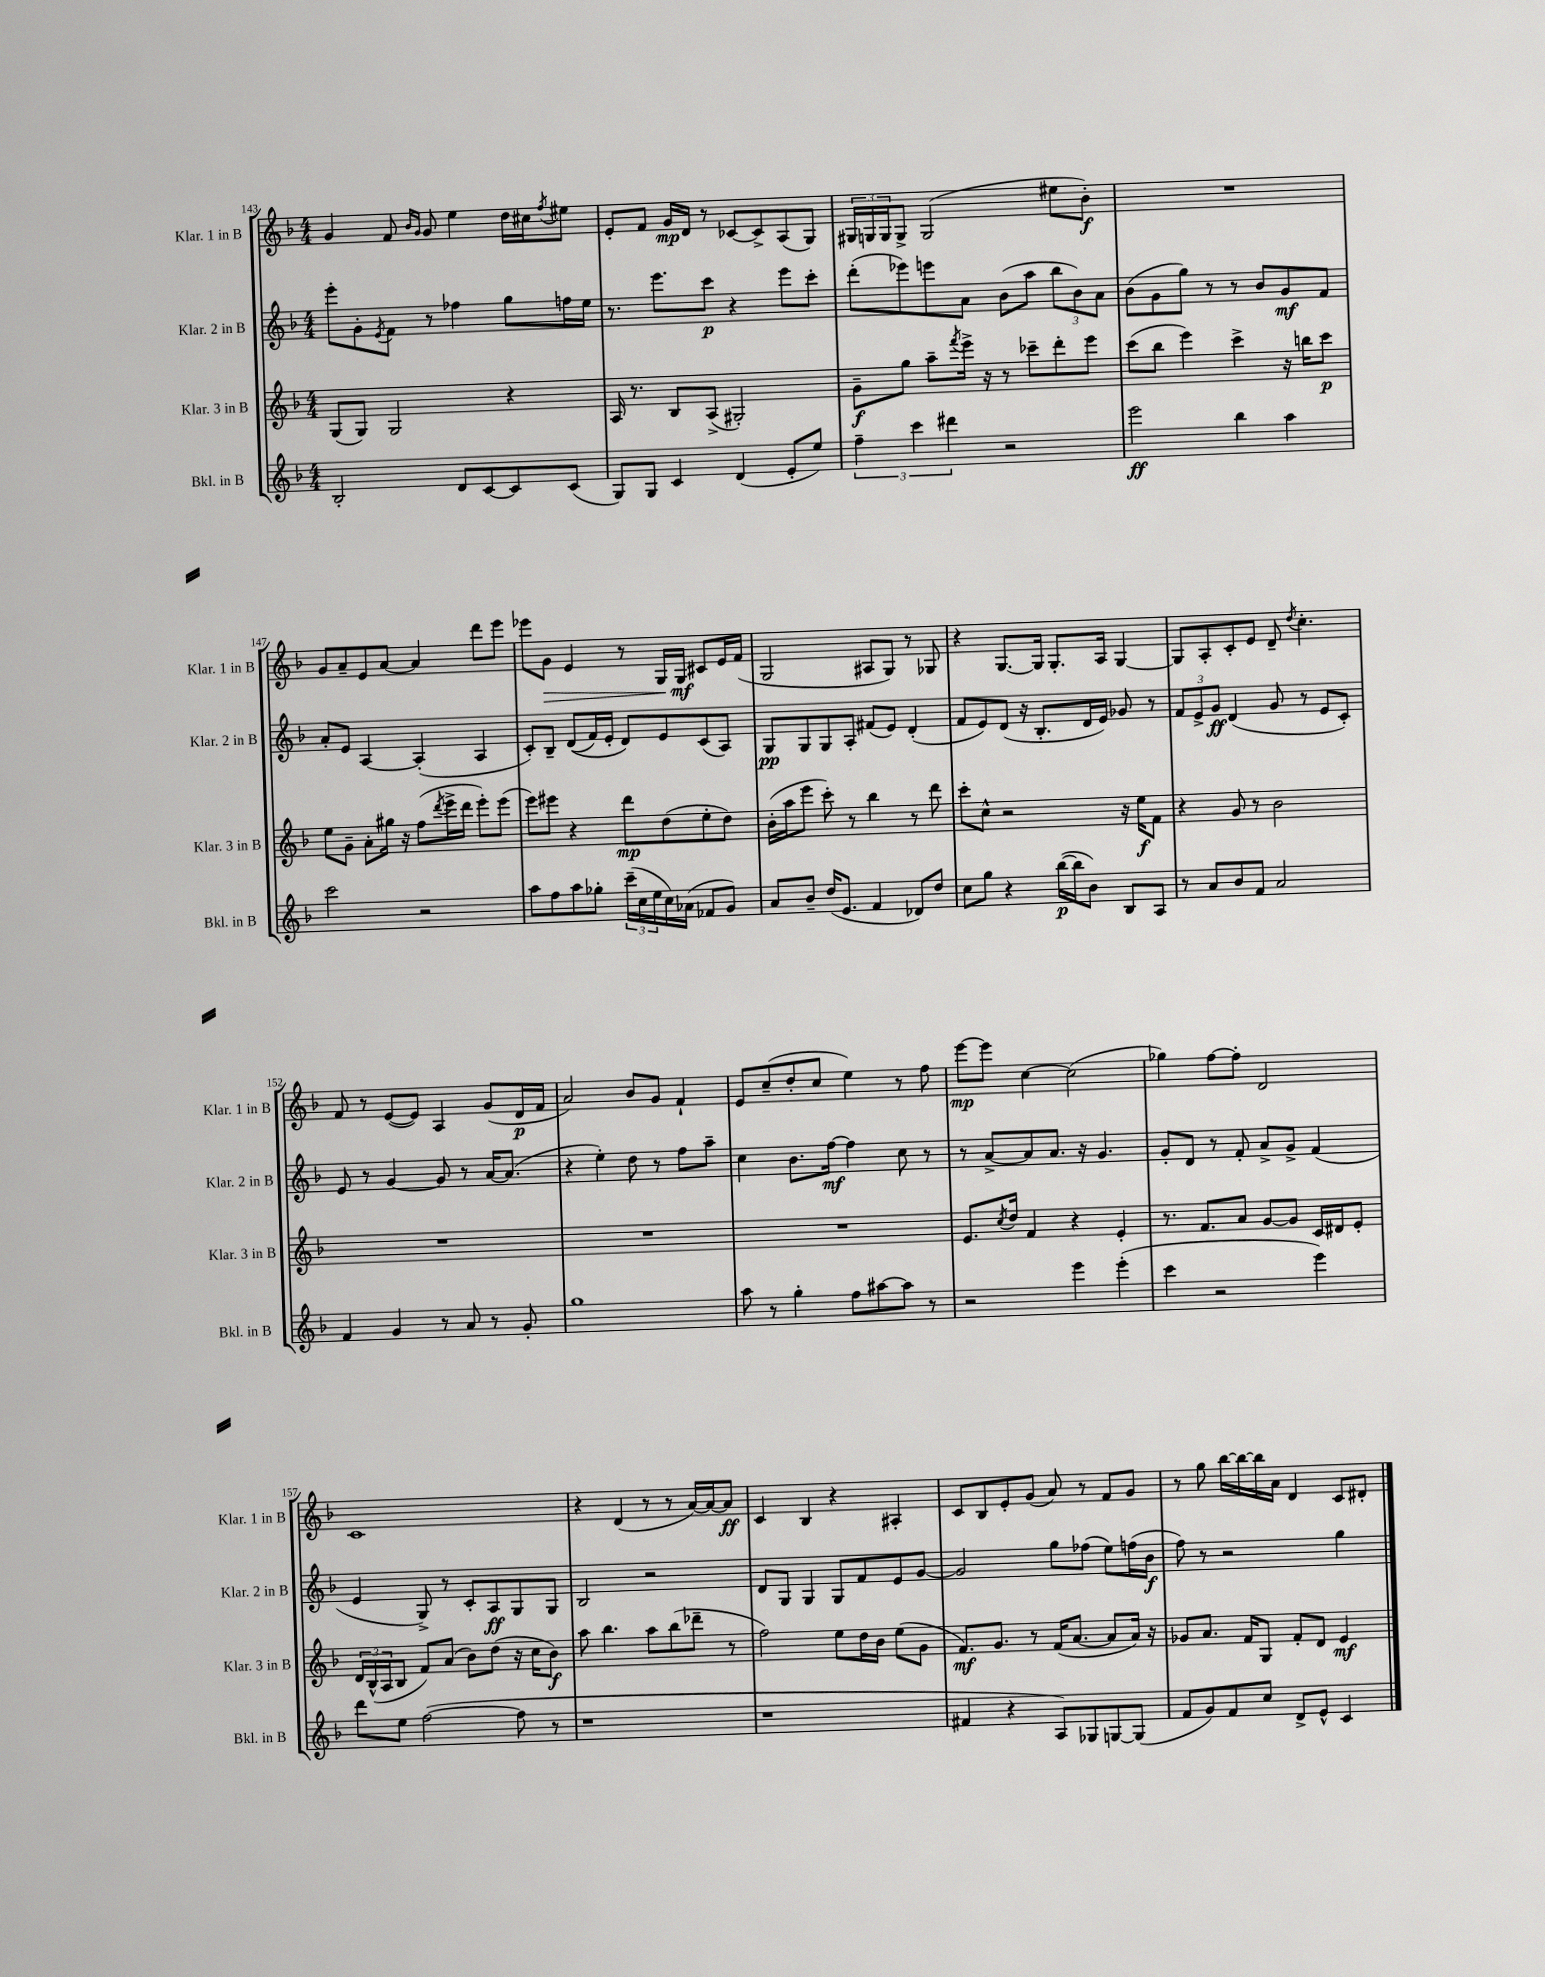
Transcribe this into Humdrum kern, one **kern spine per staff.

**kern	**dynam	**kern	**dynam	**kern	**dynam	**kern	**dynam
*part4	*part4	*part3	*part3	*part2	*part2	*part1	*part1
*staff4	*staff4	*staff3	*staff3	*staff2	*staff2	*staff1	*staff1
*I"Bkl. in B	*	*I"Klar. 3 in B	*	*I"Klar. 2 in B	*	*I"Klar. 1 in B	*
*I'Bkl. in B	*	*I'Klar. 3 in B	*	*I'Klar. 2 in B	*	*I'Klar. 1 in B	*
*clefG2	*	*clefG2	*	*clefG2	*	*clefG2	*
*k[b-]	*	*k[b-]	*	*k[b-]	*	*k[b-]	*
*M4/4	*	*M4/4	*	*M4/4	*	*M4/4	*
=143	=143	=143	=143	=143	=143	=143	=143
2B-'/	.	(8G/L	.	8eee'\L	.	4g/	.
.	.	8G/J)	.	8g'\	.	.	.
.	.	.	.	8qe/	.	.	.
.	.	2G/	.	8f\J	.	8f/	.
.	.	.	.	.	.	16qqb-/LL	.
.	.	.	.	.	.	16qqg/JJ	.
.	.	.	.	8r	.	8g/	.
8d/L	.	.	.	4ff-X\	.	4ee\	.
[8c/	.	.	.	.	.	.	.
8c/]	.	4r	.	8gg\L	.	16dd\LL	.
.	.	.	.	.	.	16cc#X\J	.
.	.	.	.	.	.	8qff/	.
(8c/J	.	.	.	16ffn\L	.	8ee#X\J	.
.	.	.	.	16ee\JJ	.	.	.
=144	=144	=144	=144	=144	=144	=144	=144
8G/L)	.	16A/	.	8.r	.	8e'/L	.
.	.	8.r	.	.	.	.	.
8G/J	.	.	.	.	.	8f/J	.
.	.	.	.	8.eee\L	.	.	.
4c/	.	8B-/L	.	.	.	16g/LL	mp
.	.	.	.	.	.	16d/JJ	.
.	.	(8A^/J	.	8ccc\J	p	8r	.
(4d/	.	2G#X'/)	.	4r	.	[8c-X/L	.
.	.	.	.	.	.	8c-^/]	.
8e'/L	.	.	.	8eee\L	.	(8A/	.
8ee/J)	.	.	.	8ccc'\J	.	8G/J)	.
=145	=145	=145	=145	=145	=145	=145	=145
6ff~\	.	8g~\L	f	(8ddd'\L	.	24G#X/LL	.
.	.	.	.	.	.	24Gn/	.
.	.	.	.	.	.	24G/J	.
.	.	8gg\J	.	8eee-X\)	.	8G^/J	.
6ccc\	.	.	.	.	.	.	.
.	.	8aa~\L	.	8eeen\	.	(2G/	.
6ddd#X\	.	.	.	.	.	.	.
.	.	8qfff/	.	.	.	.	.
.	.	16eee^\Jk	.	8a\J	.	.	.
.	.	16r	.	.	.	.	.
2r	.	8r	.	(8b-\L	.	.	.
.	.	8ccc-X~\L	.	8aa\J	.	.	.
.	.	8ddd'\	.	12bb-\L	.	8ee#X\L	.
.	.	.	.	12b-\)	.	.	.
.	.	8eee\J	.	.	.	8b-'\J)	f
.	.	.	.	12a\J	.	.	.
=146	=146	=146	=146	=146	=146	=146	=146
2eee\	ff	(8ccc\L	.	(8b-\L	.	1r	.
.	.	8bb-\J	.	8g\	.	.	.
.	.	4eee\)	.	8gg\J)	.	.	.
.	.	.	.	8r	.	.	.
4bb-\	.	4ccc^\	.	8r	.	.	.
.	.	.	.	8b-/L	.	.	.
4aa\	.	16r	.	8g/	mf	.	.
.	.	16bbn\KL	.	.	.	.	.
.	.	8ccc\J	p	8f/J	.	.	.
!!LO:LB:g=z
=147	=147	=147	=147	=147	=147	=147	=147
2ccc\	.	8ee\L	.	8a'/L	.	8g/L	.
.	.	8g~\J	.	8e/J	.	8a~/	.
.	.	8a'\L	.	[4A/	.	8e/	.
.	.	16gg#X\Jk	.	.	.	[8a/J	.
.	.	16r	.	.	.	.	.
2r	.	(8ff\L	.	(4A'/]	.	4a/]	.
.	.	8qddd/	.	.	.	.	.
.	.	16eee^\L	.	.	.	.	.
.	.	16ddd\JJ	.	.	.	.	.
.	.	8eee'\L)	.	4A/	.	8ddd\L	.
.	.	(8eee\J	.	.	.	8eee\J	.
=148	=148	=148	=148	=148	=148	=148	=148
8aa\L	.	8eee\L)	.	8c'/L)	.	8eee-X\L	.
!	!	!	!	!	!	!	!LO:HP:b
8ff\	.	8eee#X\J	.	8B-~/J	.	8g\J	>
8aa\	.	4r	.	((8d/L	.	4e/	.
8gg-X'\J	.	.	.	16f/L)	.	.	.
.	.	.	.	16e'/JJ	.	.	.
(24ccc~\LL	.	8ddd\L	mp	8d/L)	.	8r	.
24cc\	.	.	.	.	.	.	.
24ee\	.	.	.	.	.	.	.
16cc\)	.	(8dd\	.	8e/	.	16G/LL	.
(16a-X\JJ	.	.	.	.	.	16G/JJ	mf
8f-X/L	.	8ee'\	.	(8c/	.	8c#X/L	]
8g/J)	.	8dd\J)	.	8A/J)	.	16e/L	.
.	.	.	.	.	.	(16f/JJ	.
=149	=149	=149	=149	=149	=149	=149	=149
8a/L	.	(16b-'\LL	.	8G/L	pp	2G/	.
.	.	16aa\J	.	.	.	.	.
8b-~/J	.	8eee\J	.	8G/	.	.	.
(16dd/KL	.	8ccc'\)	.	8G/	.	.	.
8.e/J	.	.	.	.	.	.	.
.	.	8r	.	8A'/J	.	.	.
4f/	.	4bb-\	.	(8f#X/L	.	8A#X/L	.
.	.	.	.	8e/J)	.	8G/J)	.
8d-X/L)	.	8r	.	(4d'/	.	8r	.
8dd/J	.	8ddd\	.	.	.	8G-X/	.
=150	=150	=150	=150	=150	=150	=150	=150
8cc\L	.	8ccc'\L	.	8f/L	.	4r	.
8gg\J	.	8cc^^\J	.	8e/)	.	.	.
4r	.	2r	.	(8d/J	.	[8.G/L	.
.	.	.	.	16r	.	.	.
.	.	.	.	8.B-'/L	.	16G/Jk]	.
([16bb-\LL	p	.	.	.	.	8.G'/L	.
16bb-\J]	.	.	.	.	.	.	.
8b-\J)	.	.	.	16d/L	.	.	.
.	.	.	.	16e/JJ)	.	16A/Jk	.
8B-/L	.	16r	.	8g-X/	.	[4G/	.
.	.	16ee\KL	f	.	.	.	.
8A/J	.	8f\J	.	8r	.	.	.
=151	=151	=151	=151	=151	=151	=151	=151
8r	.	4r	.	12f/L	.	8G/L]	.
.	.	.	.	12e^/	.	.	.
8a/L	.	.	.	.	.	8A'/	.
.	.	.	.	12g/J	ff	.	.
8b-/	.	8g/	.	(4d/	.	8c'/	.
8f/J	.	8r	.	.	.	8e/J	.
2a/	.	2b-\	.	8g/	.	8d~/	.
.	.	.	.	.	.	8qdd/	.
.	.	.	.	8r	.	4.cc'\	.
.	.	.	.	8e/L	.	.	.
.	.	.	.	8c'/J)	.	.	.
!!LO:LB:g=z
=152	=152	=152	=152	=152	=152	=152	=152
4f/	.	1r	.	8e/	.	8f/	.
.	.	.	.	8r	.	8r	.
4g/	.	.	.	[4g/	.	([8e/L	.
.	.	.	.	.	.	8e/J])	.
8r	.	.	.	8g/]	.	4A/	.
8a/	.	.	.	8r	.	.	.
8r	.	.	.	[16a/KL	.	(8g/L	.
.	.	.	.	(8.a/J]	.	.	.
8g'/	.	.	.	.	.	16d/L	p
.	.	.	.	.	.	16f/JJ	.
=153	=153	=153	=153	=153	=153	=153	=153
1gg	.	1r	.	4r	.	2a/)	.
.	.	.	.	4ee'\)	.	.	.
.	.	.	.	8dd\	.	8b-/L	.
.	.	.	.	8r	.	8g/J	.
.	.	.	.	8ff\L	.	4f`/	.
.	.	.	.	8aa~\J	.	.	.
=154	=154	=154	=154	=154	=154	=154	=154
8aa\	.	1r	.	4cc\	.	8e/L	.
8r	.	.	.	.	.	(8cc~/	.
4gg'\	.	.	.	8.b-\L	.	8dd'/	.
.	.	.	.	.	.	8cc/J	.
.	.	.	.	[16ff\Jk	mf	.	.
8ff\L	.	.	.	4ff\]	.	4ee\)	.
[8aa#X\	.	.	.	.	.	.	.
8aa#\J]	.	.	.	8cc\	.	8r	.
8r	.	.	.	8r	.	8ff\	.
=155	=155	=155	=155	=155	=155	=155	=155
2r	.	8.e/L	.	8r	.	[8eee\L	mp
.	.	.	.	[8a^/L	.	8eee\J]	.
.	.	8qcc/	.	.	.	.	.
.	.	16dd/Jk	.	.	.	.	.
.	.	4f/	.	8a/]	.	[4cc\	.
.	.	.	.	8.a/J	.	.	.
4eee\	.	4r	.	.	.	(2cc\]	.
.	.	.	.	16r	.	.	.
.	.	.	.	4.g/	.	.	.
(4eee'\	.	4e'/	.	.	.	.	.
=156	=156	=156	=156	=156	=156	=156	=156
4ccc\	.	8.r	.	8g'/L	.	4gg-X\)	.
.	.	.	.	8d/J	.	.	.
.	.	8.f/L	.	.	.	.	.
2r	.	.	.	8r	.	[8ff\L	.
.	.	8a/J	.	8f'/	.	8ff'\J]	.
.	.	[8g/L	.	8a^/L	.	2d/	.
.	.	8g/J]	.	8g^/J	.	.	.
4eee\)	.	16c/LL	.	(4f/	.	.	.
.	.	16d#X/J	.	.	.	.	.
.	.	8e'/J	.	.	.	.	.
!!LO:LB:g=z
=157	=157	=157	=157	=157	=157	=157	=157
8ddd\L	.	24d/LL	.	4e/	.	1c	.
.	.	(24B-^^/	.	.	.	.	.
.	.	24A/J	.	.	.	.	.
8ee\J	.	8B-/J	.	.	.	.	.
([2ff\	.	8f/L)	.	8G^/)	.	.	.
.	.	(8a/J	.	8r	.	.	.
.	.	8b-\L)	.	8c'/L	.	.	.
.	.	(8dd\J	.	8A/	ff	.	.
8ff\]	.	16r	.	8G/	.	.	.
.	.	16cc\KL	.	.	.	.	.
8r	.	8b-\J)	f	8G/J	.	.	.
=158	=158	=158	=158	=158	=158	=158	=158
1r	.	8aa\	.	2B-/	.	4r	.
.	.	4.bb-\	.	.	.	.	.
.	.	.	.	.	.	(4d/	.
.	.	8aa\L	.	2r	.	8r	.
.	.	(8bb-\	.	.	.	8r	.
.	.	8ddd-X~\J	.	.	.	[16a/LL)	.
.	.	.	.	.	.	16a/J_	.
.	.	8r	.	.	.	8a/J]	ff
=159	=159	=159	=159	=159	=159	=159	=159
1r	.	2ff\)	.	8d/L	.	4c/	.
.	.	.	.	8G/J	.	.	.
.	.	.	.	4G/	.	4B-/	.
.	.	8ee\L	.	8G/L	.	4r	.
.	.	16dd\L	.	8f/	.	.	.
.	.	16b-\JJ	.	.	.	.	.
.	.	(8ee\L	.	8e/	.	4A#X'/	.
.	.	8g\J	.	[8g/J	.	.	.
=160	=160	=160	=160	=160	=160	=160	=160
4f#X/	.	8.f/L)	mf	2g/]	.	8c/L	.
.	.	.	.	.	.	8B-/	.
.	.	8.g/J	.	.	.	.	.
4r	.	.	.	.	.	8e'/	.
.	.	8r	.	.	.	(8g/J	.
8A/L)	.	(16f/KL	.	8gg\L	.	8a/)	.
.	.	[8.a/J	.	.	.	.	.
8G-X/	.	.	.	(8ff-X\J	.	8r	.
[8Gn/	.	8a/L]	.	8ee\L)	.	8f/L	.
(8G/J]	.	16a/Jk)	.	(16ffn\L	.	8g/J	.
.	.	16r	.	16b-\JJ	f	.	.
=161	=161	=161	=161	=161	=161	=161	=161
8f/L	.	8g-X/L	.	8ff\)	.	8r	.
8g/)	.	8.a/J	.	8r	.	8gg\	.
8f/	.	.	.	2r	.	[16bb-\LL	.
.	.	16f/KL	.	.	.	16bb-\_	.
8cc/J	.	8G/J	.	.	.	16bb-\]	.
.	.	.	.	.	.	16a\JJ	.
8d^/L	.	8f'/L	.	.	.	4d/	.
8e^^/J	.	8d/J	.	.	.	.	.
4c/	.	4e/	mf	4gg\	.	8c/L	.
.	.	.	.	.	.	8d#X'/J	.
==	==	==	==	==	==	==	==
*-	*-	*-	*-	*-	*-	*-	*-
